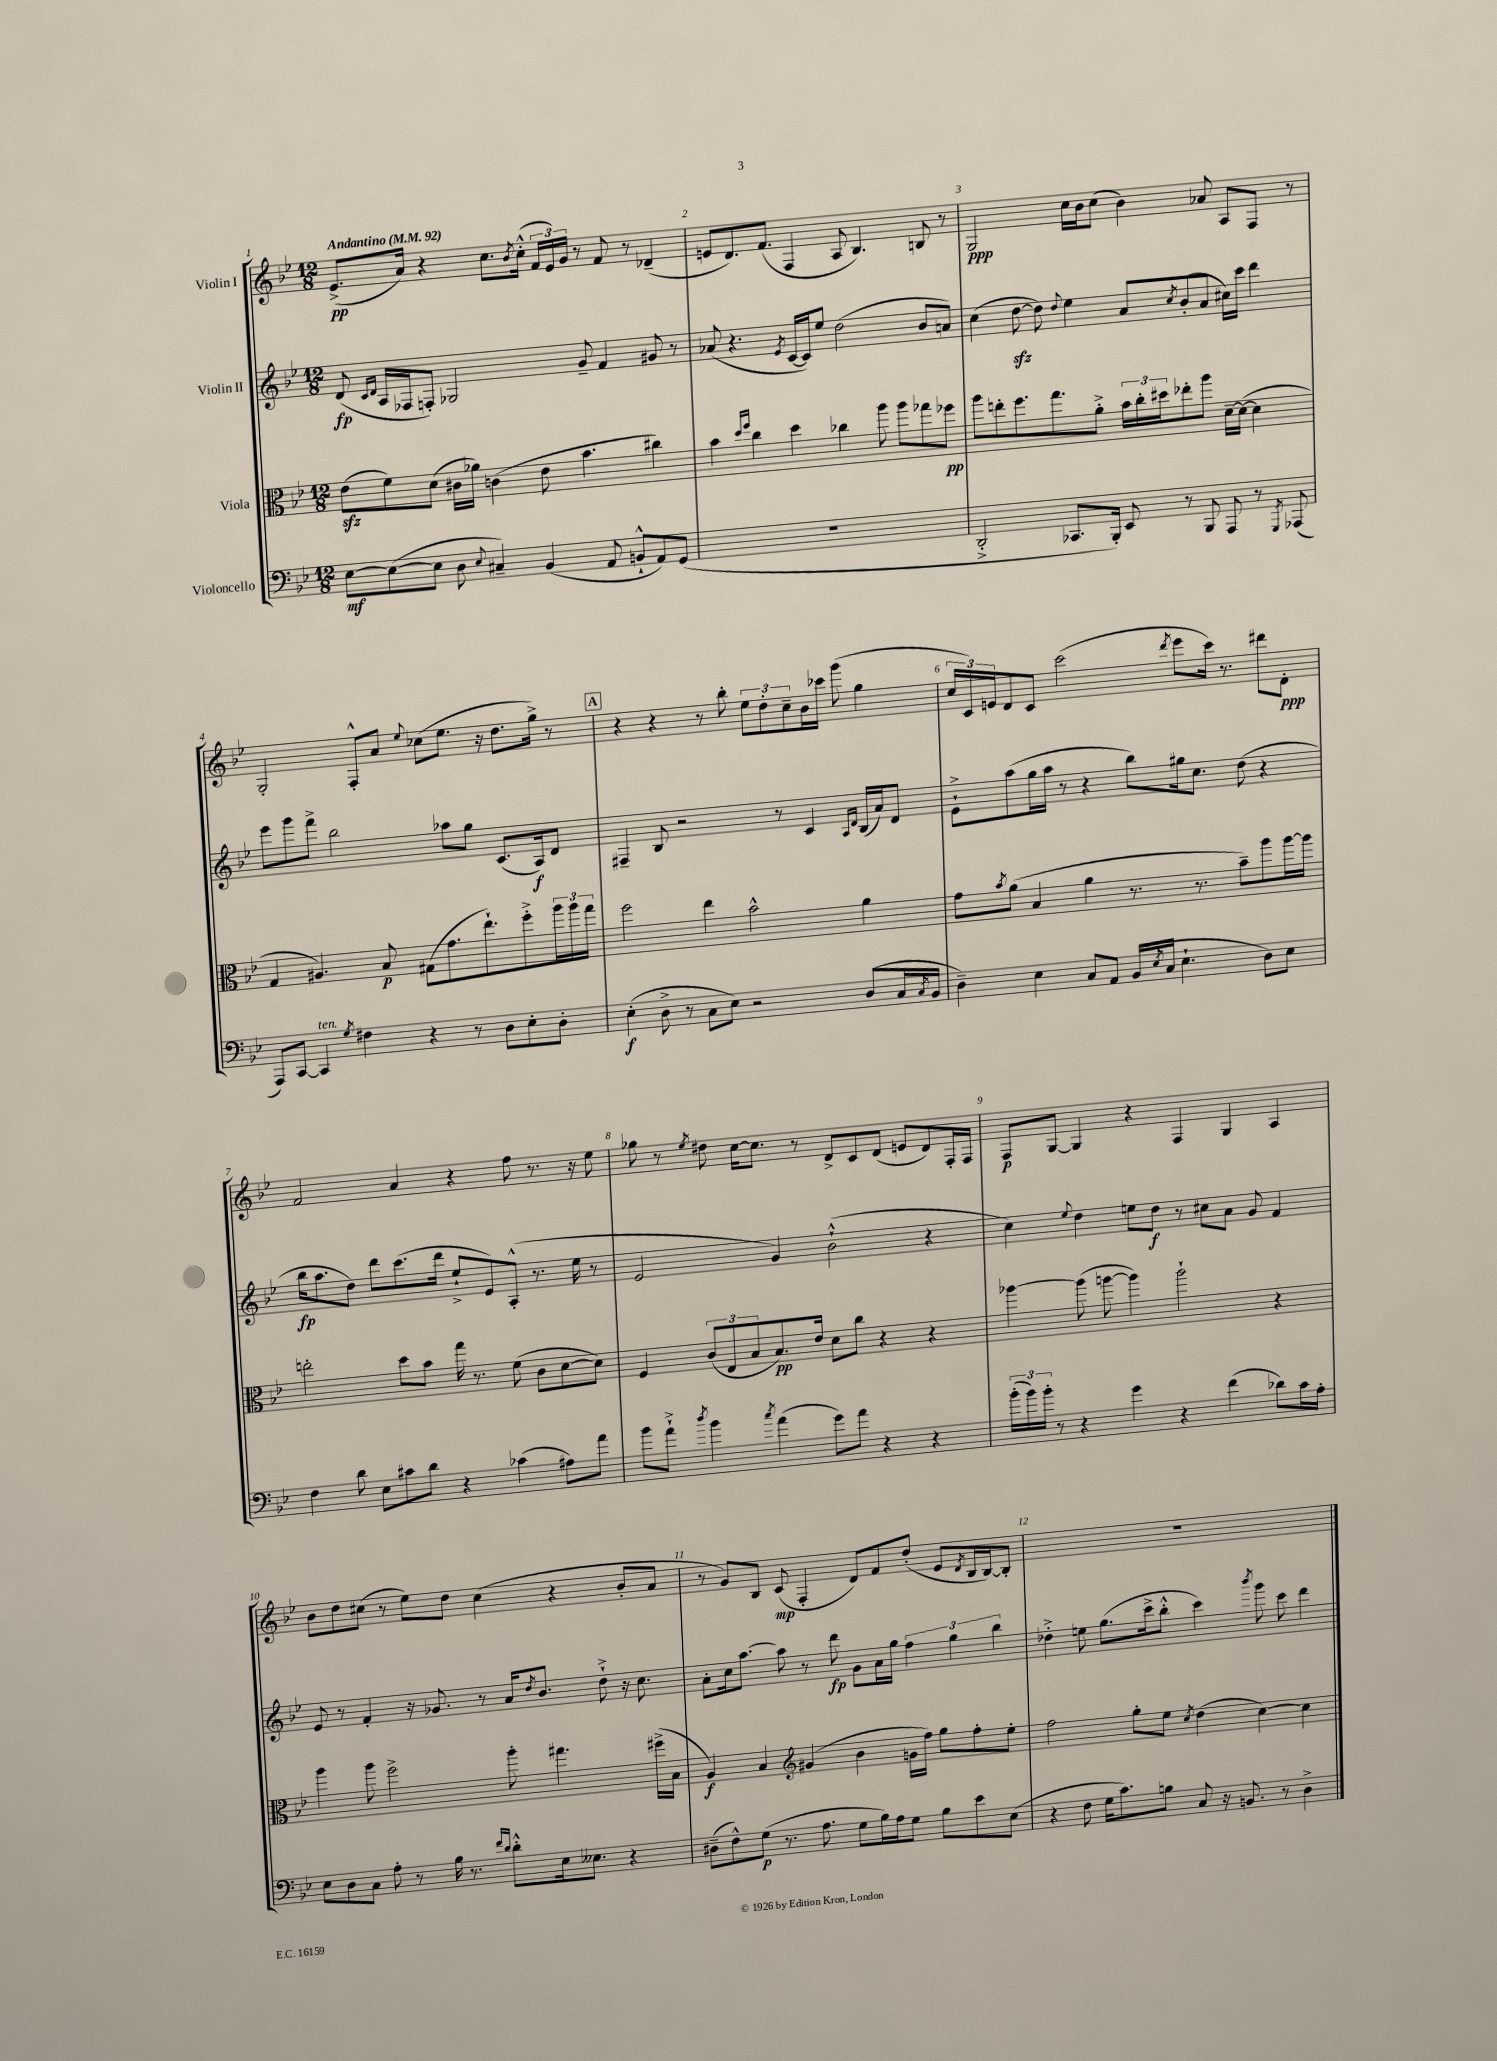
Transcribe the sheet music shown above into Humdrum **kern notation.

**kern	**kern	**kern	**kern
*staff4	*staff3	*staff2	*staff1
*clefF4	*clefC3	*clefG2	*clefG2
*k[b-e-]	*k[b-e-]	*k[b-e-]	*k[b-e-]
*M12/8	*M12/8	*M12/8	*M12/8
*MM92	*MM92	*MM92	*MM92
[8E-\L	(8e-\L	(8d/	(8.e-^/L
.	.	16qqc/LL	.
.	.	16qqd/JJ	.
(8E-\_	8f\)	16A/LL	.
.	.	16F-/J	16a/Jk)
8E-\]J	(8d\J	8F'/J)	4r
8D\	16c#\LL	2G-/	.
.	16a-\JJ)	.	.
8qqE-/	.	.	.
4C#~/)	(4c\	.	8.cc\L
.	.	.	8qb-/
.	.	.	(16cc'^^\Jk
(4BB-/	8e-\	.	24f/LL
.	.	.	24e-/)
.	.	.	24g/JJ
.	4.b-\	8g~/	8r
8AA/	.	4f/	8f/
8BB`^^/L	.	.	8r
8AA/)	4cc#\)	8g#/	(4d-~/
(8GG/J	.	8r	.
=	=	=	=
1.r	4b-\	(8a-/	8e/L
.	.	4.r	8.d/)
.	16qqdd/LL	.	.
.	16qqff/JJ	.	.
.	4cc\	.	.
.	.	.	(8.f/J
.	.	8qe-/	.
.	4dd\	[16c/LL	4F/
.	.	16c/]J)	.
.	.	8ee-/J	.
.	4cc-\	(2dd\	8A/
.	.	.	4.B-/)
.	8aa\	.	.
.	8aa\L	.	.
.	8gg-\	8b-/L	8B/
.	8ff-\J	8a/J)	8r
=	=	=	=
2DD'^/	8aa\L	(4cc\	2G/
.	8ee'\	.	.
.	8.ff\	[8dd\	.
.	.	8dd\])	.
.	8.gg\	.	.
.	.	8qqdd/	.
8.CC-/L	.	4ee-\	16cc\LL
.	.	.	16b-\J
.	8a'^\J	.	(8cc\J
16BBB-'/Jk)	.	.	.
8EE-/	24b-\LL	8a/L	4b-\)
.	24cc'\	.	.
.	24dd#\J	.	.
.	.	8qcc/	.
8r	8ee-'\	(8b-'/	.
8BBB-/	8aa\J	8a/J	8a-/
8AAA/	[16d~\LL	16cc#\LL)	8A/L
.	(16d\_JJ	16ccc\JJ	.
8r	4d\]	4ddd\	8F/J
8qGGG/	.	.	.
(8AAA-/	.	.	8r
=	=	=	=
8AAA/L)	4G/	8eee-\L	2G'/
[8CC/J	.	8ggg\	.
4CC/]	4.A#/)	8fff^\J	.
.	.	2bb-\	.
8qG/	.	.	.
4F#\	.	.	8F'^^/L
.	8B-/	.	8a/J
.	.	.	8qqee-/
4r	(8G#\L	.	(8cc-\L
.	8.g\	8aa-\L	8.ee-\J
8r	.	8gg\J	.
.	8.ee-`\)	.	16r
8D\L	.	(8.c/L	8.dd\L
8E-'\	8ff'^\	.	.
.	.	16A/k)	16gg^\Jk)
8D'\J	24aa\L	8d/J	8r
.	24aa\	.	.
.	24gg\JJ	.	.
=	=	=	=
(4E-'\	2ff\	4F#~/	4r
8D^\	.	8B-/	4r
8r	.	2r	.
8C\L	4ee-\	.	8r
8E-\J)	.	.	8bb-'\
2r	2b-^^\	.	12ee-\L
.	.	.	12dd'\
.	.	8r	.
.	.	.	12cc~\
.	.	4c/	16b-\L
.	.	.	16ccc-\JJ
.	.	.	(8ggg\
.	.	16qqA/LL	.
.	.	16qqd/JJ	.
(8D/L	4a\	(16B-/LL	4gg\
.	.	16a/J)	.
16C/L	.	8d/J	.
8qC/	.	.	.
16BB-/JJ	.	.	.
=	=	=	=
4D~\)	8g\L	8e-`^\L	24cc/LL
.	.	.	24c/)
.	.	.	24e/J
.	8qb-/	.	.
.	(8a\J	(8aa\	8d/
4E-\	4B-/	16gg\L	8c/J
.	.	16aa\JJ	.
.	.	8r	(2ccc\
8C/L	4a\	4r	.
8AA/J	.	.	.
(16BB-/LL	8.r	8bb-\L)	.
8qE-/	.	.	.
16C/JJ	.	.	.
.	.	.	8qddd/
4.E-`\	.	16gg#\k	8eee-\L
.	8.r	8.cc\J	.
.	.	.	16ccc\Jk)
.	.	.	8.r
.	8b-~\L)	(8dd\	.
8D\L)	8aa\	4r	8ddd#\L
8E-\J	[16aa\L	.	8d'\J
.	16aa\]JJ	.	.
=	=	=	=
4F\	2ee'\	16bb-\LK	2f/
.	.	8.aa\	.
8d\	.	8dd\J)	.
8E-\L	.	8ddd\L	.
8c#\	8dd\L	(8.ccc\	4a/
8d\J	8b-\J	.	.
.	.	16ddd\Jk	.
4r	16gg\	8ee-`^/L	4r
.	8.r	.	.
.	.	8e-/)	.
(4c-\	(8f\	(8A'^^/J	8ff\
.	8c\L	8.r	8.r
8A#\L)	[8d\	.	.
.	.	16ee-\	16r
8a\J	8d\]J)	8r	8ee-\
=	=	=	=
8b-\L	4F/	2e-/	8gg-\
8a`^\J	.	.	8r
8qdd/	.	.	8qee-/
4b-\	(12c/L	.	8dd#\
.	12E-/	.	.
.	.	.	[16cc\LK
.	12B-/	.	.
.	.	.	8.cc\]J
8qcc/	.	.	.
(4a\	8.B-/)	4g/)	.
.	.	.	8r
.	16e-/Jk	.	.
8g\L)	8d\L	(2b-`^^\	8d^/L
8a\J	8cc\J	.	8c/
4r	4r	.	(8d/J
.	.	.	8e/L
4r	4r	4r	8d/)
.	.	.	16F'/L
.	.	.	16F/JJ
=	=	=	=
(24b-'\LL	[4aa-\	4cc\)	8F/L
24b-\)	.	.	.
24b-'\JJ	.	.	.
8r	.	.	[8G/J
.	.	8qqee-/	.
4r	(8aa-\]	4dd\	4G/]
.	[8aa\	.	.
4g\	4aa\])	8ee\L	4r
.	.	8dd\J	.
4r	2aa`\	8r	4F/
.	.	8cc#\L	.
(4f\	.	8a\J	4G/
.	.	8g/	.
8d-\L)	4r	4f/	4A/
16c\L	.	.	.
16A'\JJ	.	.	.
=	=	=	=
8E-\L	4aa\	8e-/	8b-\L
8D\	.	8r	8dd\
8C\J	8aa\	4f'/	(8cc#\J
8A'\	2ff^\	.	8r
8r	.	16r	8ee-\L)
.	.	8.g-/	.
16B-\	.	.	8dd\J
8.r	.	.	.
.	.	8r	(4cc#\
16qqf/LL	.	.	.
16qqd/JJ	.	.	.
8d'^^\L	8aa'\	16a/LK	.
.	.	8qdd/	.
.	.	8.b-/J	.
16E-\k	4.gg#\	.	4r
8.E--\J	.	.	.
.	.	8dd`^\	.
4r	.	16r	8b-'/L
.	.	8.cc\	.
.	(16ff#^\LL	.	8a/J
.	16B-\JJ	.	.
=	=	=	=
(8D#~\L	4A/)	8a'\L	8r
8F^^\)	.	16cc\k	8g/L)
.	.	[8.aa\J	.
(8G\J	4B-/	.	8B-/J
8.r	.	8aa\]	(8c/
*	*clefG2	*	*
.	(4g#/	8r	4F'/
8.A\	.	.	.
.	.	8ddd\	.
8G\L	4b-\	8g\L	8d/L)
16B-\L)	.	16a\L	8f/
16A\J	.	16gg\JJ	.
8G\J	16g\LL	6ff\	(8dd'/J
.	16ff\JJ)	.	.
8B-\L	8gg\L	.	8e-/L
.	.	6gg\	.
.	.	.	8qd/
8e-\	8ff'\	.	16B-/L
.	.	.	[16B-/J)
.	.	6bb-\	.
(8E-\J	8ee-'\J	.	8B-'/]J
=	=	=	=
4r	2ff\	4dd-'^\	1.r
8F\	.	8ee\	.
16G\LK	.	(8.gg\L	.
8.c\)	.	.	.
.	8gg'\L	.	.
.	.	16ccc^\k	.
8B\J	8ee-\J	8bb-'^^\J	.
.	8qcc/	.	.
8C/	(4dd\	4ccc\)	.
16r	.	.	.
8.BB/	.	.	.
.	.	8qbbb-/	.
.	[4cc\)	8ggg\	.
8r	.	8ccc\	.
4D^\	4cc\]	4ddd\	.
==	==	==	==
*-	*-	*-	*-
